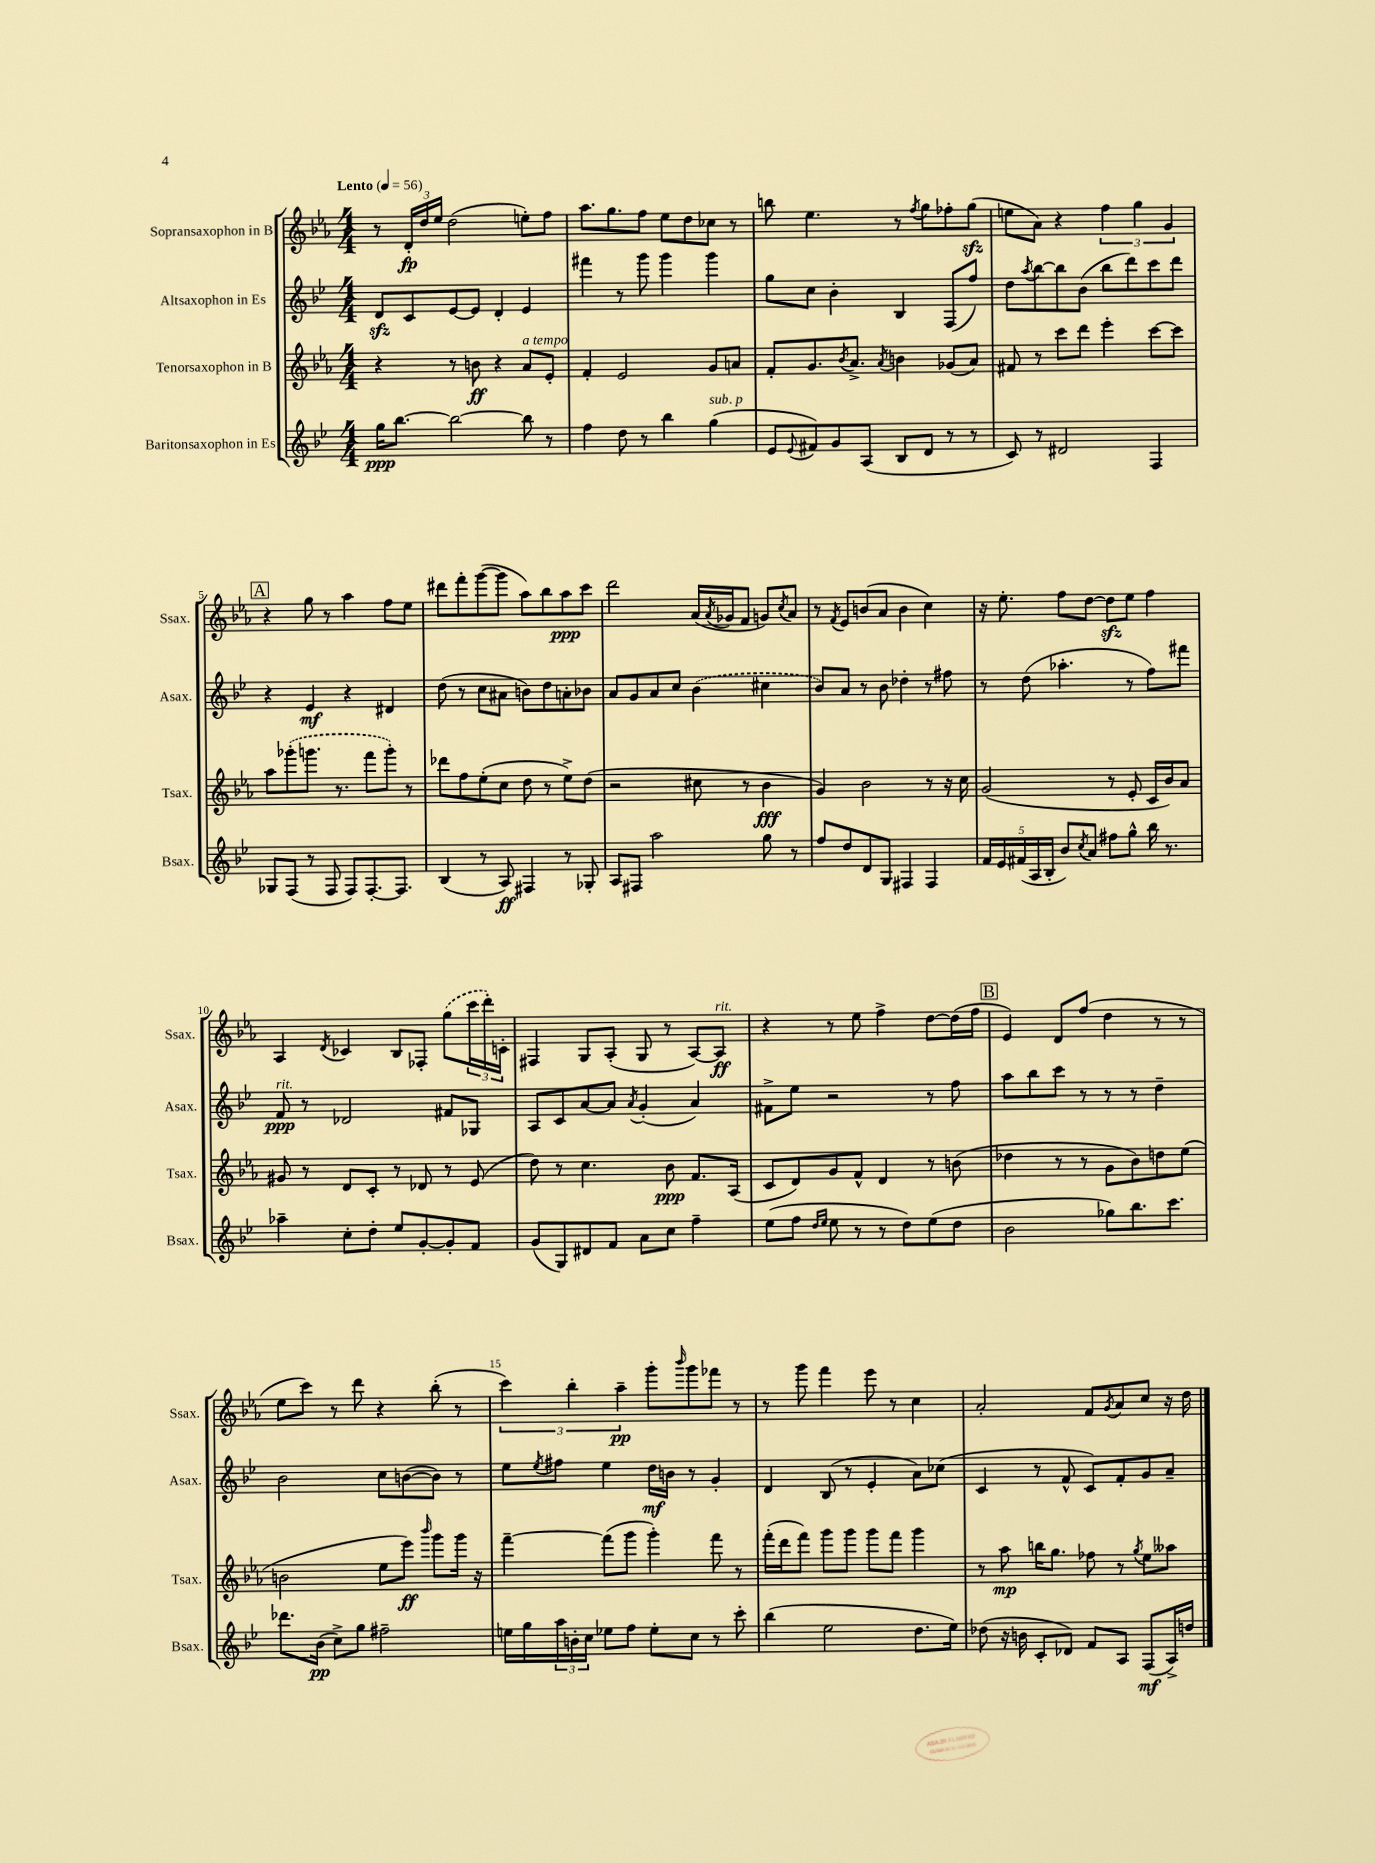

**kern	**kern	**kern	**kern
*staff4	*staff3	*staff2	*staff1
*clefG2	*clefG2	*clefG2	*clefG2
*k[b-e-]	*k[b-e-a-]	*k[b-e-]	*k[b-e-a-]
*M4/4	*M4/4	*M4/4	*M4/4
*MM56	*MM56	*MM56	*MM56
16gg	4r	8d	8r
[8.bb-	.	.	.
.	.	8c	24d'
.	.	.	24dd
.	.	.	24ee-
2bb-_	8r	[8e-	(2dd
.	8b	8e-]	.
.	4r	4d'	.
8bb-]	8a-	4e-	8ee')
8r	8e-'	.	8ff
=	=	=	=
4ff	4f'	4fff#	8.aa-
.	.	.	8.gg
8dd	2e-	8r	.
8r	.	8ggg	8ff
4bb-	.	4ggg	8ee-
.	.	.	8dd
(4gg	8g	4ggg	8cc-
.	8a	.	8r
=	=	=	=
8e-	8f'	8gg	8bb
8qqe-	.	.	.
8f#)	8.g	8cc	4.ee-
8g	.	4b-'	.
.	8qb-	.	.
.	8.a-^	.	.
(8A	.	.	.
.	8qa-	.	.
8B-	4b	4B-	8r
.	.	.	8qff
8d	.	.	8gg
8r	(8g-	(8F	8ff-'
8r	8a-)	8ff)	(8gg
=	=	=	=
8c)	8f#	8dd	8ee
.	.	8qaa	.
8r	8r	[8bb-	8a-)
2d#	8ccc	8bb-]	4r
.	8ddd	(8b-	.
.	4eee-'	8bb-	6ff
.	.	8ddd)	.
.	.	.	6gg
4F	[8ccc	8ccc	.
.	.	.	6g
.	8ccc]	8ddd	.
=	=	=	=
8G-	8aa-	4r	4r
(8F	(8ggg-'	.	.
8r	8.ggg	4e-	8gg
8F	.	.	8r
.	8.r	.	.
8F)	.	4r	4aa-
[8.F'	8fff	.	.
.	8ggg')	4d#	8ff
8.F]	.	.	.
.	8r	.	8ee-
=	=	=	=
(4B-	8ddd-	(8dd	8ddd#
.	8ff	8r	8fff'
8r	(8ee-'	8cc	([8ggg
8A)	8cc	8a#	8ggg]
4F#	8dd	8b)	8aa-)
.	8r	8dd	8bb-
8r	8ee-^)	8a'	8aa-
8G-'	(8dd	8b-	8ccc
=	=	=	=
8A	2r	8a	2ddd
8F#	.	8g	.
2aa	.	8a	.
.	.	8cc	.
.	8cc#	(4b-	(16a-
.	.	.	8qa-
.	.	.	16g-
.	8r	.	8f
8gg	4b-	4cc#	8g)
.	.	.	8qcc
8r	.	.	8a-
=	=	=	=
8ff	4g)	8b-)	8r
.	.	.	8qf
8dd	.	8a	8e-
8d	2b-	8r	(8b
8G	.	8b-	8a-
4F#	.	4dd-'	4b
4F#	8r	8r	4cc)
.	16r	8ff#	.
.	16cc	.	.
=	=	=	=
20f	(2g	8r	16r
20e-	.	.	.
.	.	.	8.ee-'
(20f#	.	.	.
.	.	(8dd	.
20A	.	.	.
20B-'	.	.	.
8b-)	.	4.aa-'	8ff
8qcc	.	.	.
8a	.	.	[8dd
8ff#	8r	.	8dd]
8gg^^	8e-'	8r	8ee-
16bb-	16c	8ff)	4ff
8.r	16b-)	.	.
.	8a-	8fff#	.
=	=	=	=
4aa-~	8g#	8f	4A-
.	8r	8r	.
.	.	.	8qd
8cc'	8d	2d-	4c-
8dd'	8c'	.	.
8ee-	8r	.	8B-
[8g'	8d-	.	8F-'
8g']	8r	8f#	(8gg
8f	(8e-	8G-	24ccc
.	.	.	24ddd')
.	.	.	24c'
=	=	=	=
(8g	8dd)	8A	4F#
8G)	8r	8c	.
8d#	4.cc	[8a	8G
8f	.	8a]	(8A-'
.	.	8qa	.
8a	.	(4g'	8G
8cc	8b-	.	8r
4ff~	8.f	4a)	[8A-)
.	.	.	8A-]
.	(16A-	.	.
=	=	=	=
(8ee-	8c	8f#^	4r
8ff	8d)	8ee-	.
16qqdd	.	.	.
16qqee-	.	.	.
8ee-	8g	2r	8r
8r	8f^^	.	8ee-
8r	4d	.	4ff^
8dd)	.	.	.
(8ee-	8r	8r	[8dd
8dd	(8b	8ff	(16dd]
.	.	.	16ff
=	=	=	=
2b-	4dd-	8aa	4e-)
.	.	8bb-	.
.	8r	8ccc	8d
.	8r	8r	(8ff
8gg-)	8g	8r	4dd
8.bb-	8b-)	8r	.
.	8dd	4dd~	8r
8.ccc	.	.	.
.	(8ee-	.	8r
=	=	=	=
8.ddd-	2b	2b-	8ee-
.	.	.	8ccc)
(16b-	.	.	.
8cc^)	.	.	8r
8gg	.	.	8ddd
2ff#~	8ee-	8cc	4r
.	8eee-)	([8b	.
.	16qqbbb-	.	.
.	8ggg	8b])	(8bb-'
.	16ggg	8r	8r
.	16r	.	.
=	=	=	=
16ee	[4fff~	8ee-	6ccc)
16gg	.	.	.
.	.	8qee-	.
24aa	.	8ff#	.
24b'	.	.	6bb-'
24cc	.	.	.
8ee-	(8fff]	4ee-	.
.	.	.	6aa-~
8ff	8ggg	.	.
8ee-'	4ggg')	16dd	8ggg'
.	.	16b	.
.	.	.	16qqbbb-
8cc	.	8r	8ggg
8r	8fff	4g'	8fff-
8ccc'	8r	.	8r
=	=	=	=
(4bb-	(16fff'	4d	8r
.	16ddd	.	.
.	8fff)	.	8ggg
2ee-	8ggg	(8B-	4fff
.	8ggg	8r	.
.	8ggg	4e-'	8eee-
.	8fff	.	8r
8.dd	4ggg	8a)	4cc
.	.	(8cc-	.
16ee-)	.	.	.
=	=	=	=
(8dd-	8r	4c	2a-'
16r	8aa-	.	.
16b	.	.	.
8c'	16bb	8r	.
.	8.gg	.	.
8d-)	.	8f^^	.
8f	8ff-	8c)	8f
.	.	.	8qg
8A	8r	8f'	8a-
.	8qgg	.	.
(8F	8ee-	8g	8cc
16A^)	8aa--	8a~	16r
16dd	.	.	16dd
==	==	==	==
*-	*-	*-	*-
